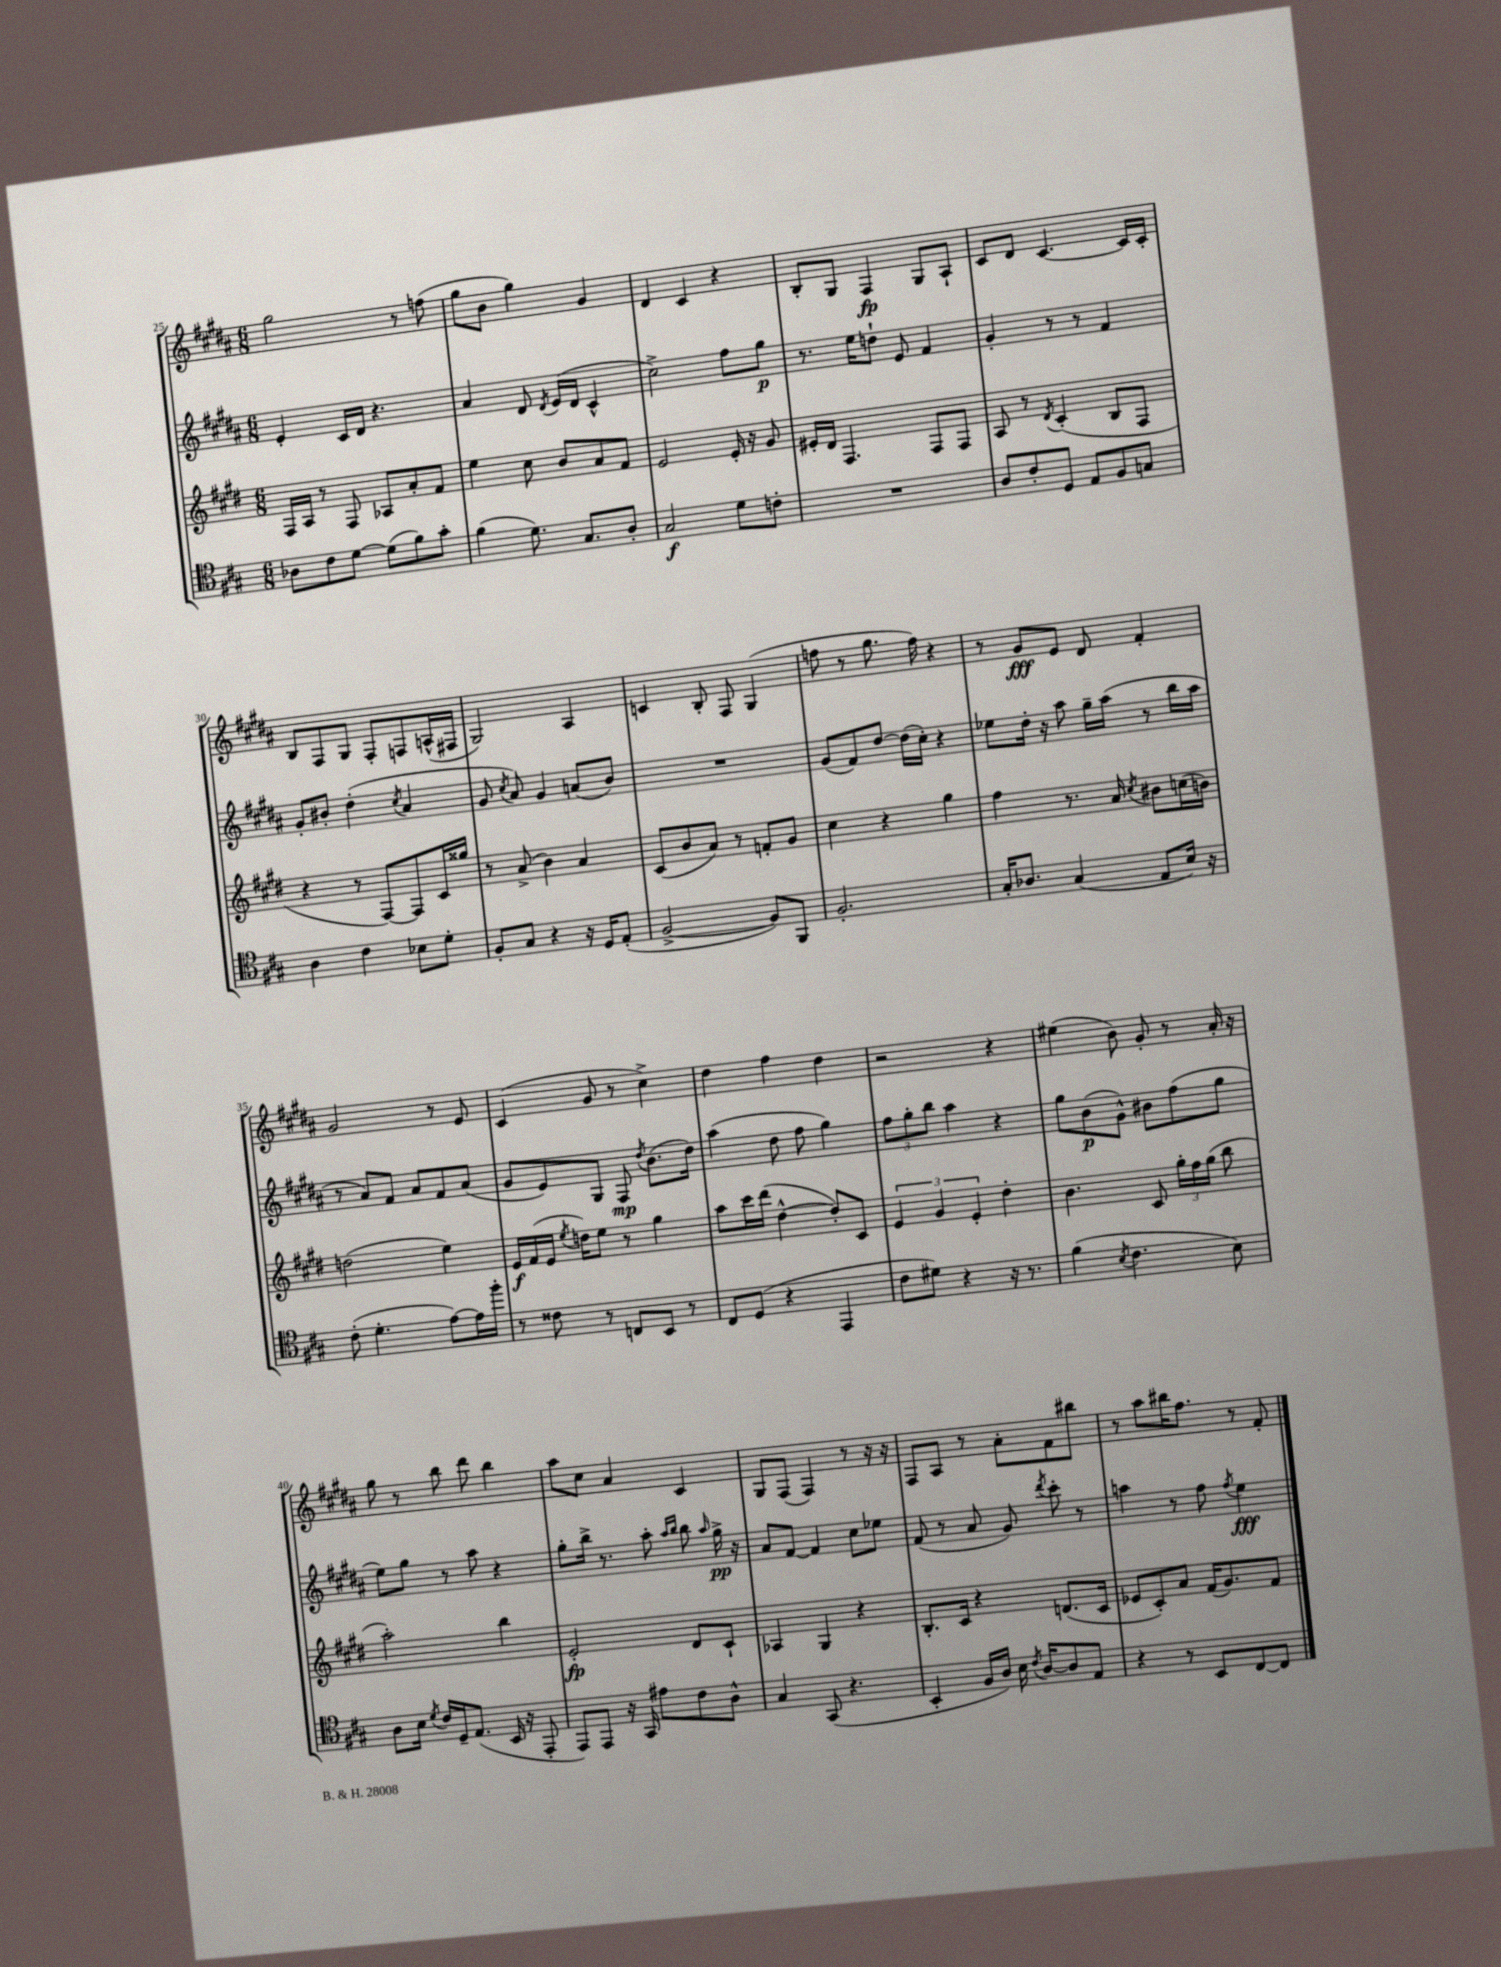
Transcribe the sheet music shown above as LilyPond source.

<<
\new StaffGroup <<
\new Staff = "s0" {
    \clef treble \key b \major \numericTimeSignature \time 6/8
    \autoBeamOff gis''2 r8 f''8( |
    gis''8[ b'8] gis''4) gis'4 |
    dis'4 cis'4 r4 |
    b8[-. gis8] fis4\fp gis8[ ais8]-! |
    cis'8[ dis'8] cis'4.~ cis'16[ cis'16]-. |
    b8[ fis8 gis8] fis8[-. f8 a16-^( fis16] |
    gis2) ais4 |
    c'4 b8-. fis8 gis4( |
    f''8 r8 gis''8. f''16) r4 |
    r8 gis'8[\fff e'8] dis'8 fis'4-. |
    gis'2 r8 e'8 |
    cis'4( gis'8 r8 cis''4->) |
    dis''4 fis''4 dis''4 |
    r2 r4 |
    eis''4( b'8) gis'8-. r8 ais'16-. r16 |
    gis''8 r8 b''8 dis'''8 b''4 |
    ais''8[ cis''8] ais'4 cis'4 |
    gis8[ fis8]( fis4) r8 r16 r16 |
    fis8[ ais8] r8 ais'8[-. fis'8 bis''8] |
    r8 ais''8[ bis''16 fis''8.] r8 fis'8-. \bar "|." |
}
\new Staff = "s1" {
    \clef treble \key b \major \numericTimeSignature \time 6/8
    \autoBeamOff e'4-. cis'16[ dis'16] r4. |
    ais'4 dis'8 \acciaccatura { dis'8 } e'16[( dis'16] cis'4-^ |
    cis''2->) fis''8[ gis''8]\p |
    r8. e''16[ d''8]-! e'8 fis'4 |
    gis'4-. r8 r8 fis'4 |
    gis'8[-. bis'8]-. dis''4-.( \acciaccatura { cis''8 } ais'4 |
    gis'8 \acciaccatura { cis''8 } ais'8) gis'4 a'8[( b'8]) |
    R2. |
    gis'8[( fis'8) dis''8]~ dis''16[( cis''16]-.) r4 |
    ees''8[ dis''16]-. r16 ais''8 gis''16[-- ais''16]( r8 b''16[ ais''16] |
    r8 ais'8[) fis'8] ais'8[ fis'8 ais'8]( |
    gis'8[ e'8) gis8] fis8\mp \acciaccatura { dis''8 } b'8.[( dis''16]) |
    ais''4( dis''8 fis''8 gis''4) |
    \tuplet 3/2 { fis''8[ gis''8-. b''8] } ais''4 r4 |
    gis''8[ b'8\p( gis'8]-^) bis'8[ fis''8( gis''8] |
    e''8[) gis''8] r8 ais''8 r4 |
    gis''8[-. b''16]-> r8. ais''8-. \grace { ais''16[ b''16] } b''8 \grace { ais''16 } gis''16->\pp r16 |
    ais'8[ fis'8]~ fis'4 cis''8[ ees''8] |
    fis'8( r8 ais'8 gis'8) \acciaccatura { dis'''8 } cis'''8-. r8 |
    a''4 r8 fis''8 \acciaccatura { fis''8 } e''4\fff \bar "|." |
}
\new Staff = "s2" {
    \clef treble \key e \major \numericTimeSignature \time 6/8
    \autoBeamOff fis16[ a16] r8 fis8 aes8[ a'8-. fis'8] |
    e''4 cis''8 b'8[ a'8 fis'8] |
    e'2 e'16-. r16 gis'8 |
    eis'16[-. dis'16] fis4. fis8[ fis8] |
    a8 r8 \acciaccatura { dis'8 } cis'4-.( b8[ fis8] |
    r4 r8 fis8[~) fis8 cis'16 gisis''16] |
    r8 a'8->( b'4) a'4 |
    cis'8[( b'8 a'8]) r8 f'8[-. gis'8] |
    cis''4 r4 gis''4 |
    fis''4 r8. a'16 \acciaccatura { cis''8 } bis'8[ c''16( b'16]) |
    d''2( e''4) |
    e'16[\f fis'16( e'16] \acciaccatura { e''8 } d''16[) e''8] r8 gis''4 |
    a''8[ cis'''16 dis'''16]( dis''4~-^ dis''8[-.) cis'8] |
    \tuplet 3/2 { e'4 gis'4 e'4-. } dis''4-. |
    b'4. cis'8 \tuplet 3/2 { gis''16[-. fis''16 gis''16]( } b''8 |
    a''2-.) b''4 |
    e'2-.\fp dis'8[ cis'8]-! |
    aes4 gis4 r4 |
    b8.[-. cis'16] r4 d'8.[( cis'16] |
    ees'8[ cis'8-.) a'8] fis'16[( gis'8.) fis'8] \bar "|." |
}
\new Staff = "s3" {
    \clef tenor \key a \major \numericTimeSignature \time 6/8
    \autoBeamOff aes8[ cis'8 d'8]~ d'8[( fis'8) gis'8]-. |
    fis'4( d'8.) gis8.[ a8]-. |
    gis2\f d'8[ c'8]-. |
    R2. |
    a8[ cis'8-. d8] e8[ fis8 g8] |
    a4 cis'4 bes8[ d'8]-. |
    fis8[-. gis8] r4 r16 d16[ e8]-.( |
    fis2~-> fis8[) fis,8] |
    fis2.-. |
    gis16[-. aes8.] gis4( e8[ b16]) r16 |
    cis'8-.( d'4.-. e'8[~) e'16 fis''16]-. |
    r8 cisis'8 r8 c8[ b,8] r8 |
    cis8[ d8]( r4 e,4 |
    cis'8[ dis'8]) r4 r16 r8. |
    fis'4( \acciaccatura { b8 } cis'4. b8) |
    a8[ b16] \acciaccatura { d'8 } cis'16[ d16-- e8.]( b,16 r16 e,8-. |
    e,8[) e,8] r16 gis,16 eis'8[ cis'8 a8]-^ |
    gis4 gis,8( r4. |
    b,4-. fis16[ a16]) b16 \acciaccatura { cis'8 } a16[~ a8 e8] |
    r4 r8 b,8[ cis8~ cis8] \bar "|." |
}
>>
>>
\layout { \context { \Score currentBarNumber = #25 } }
